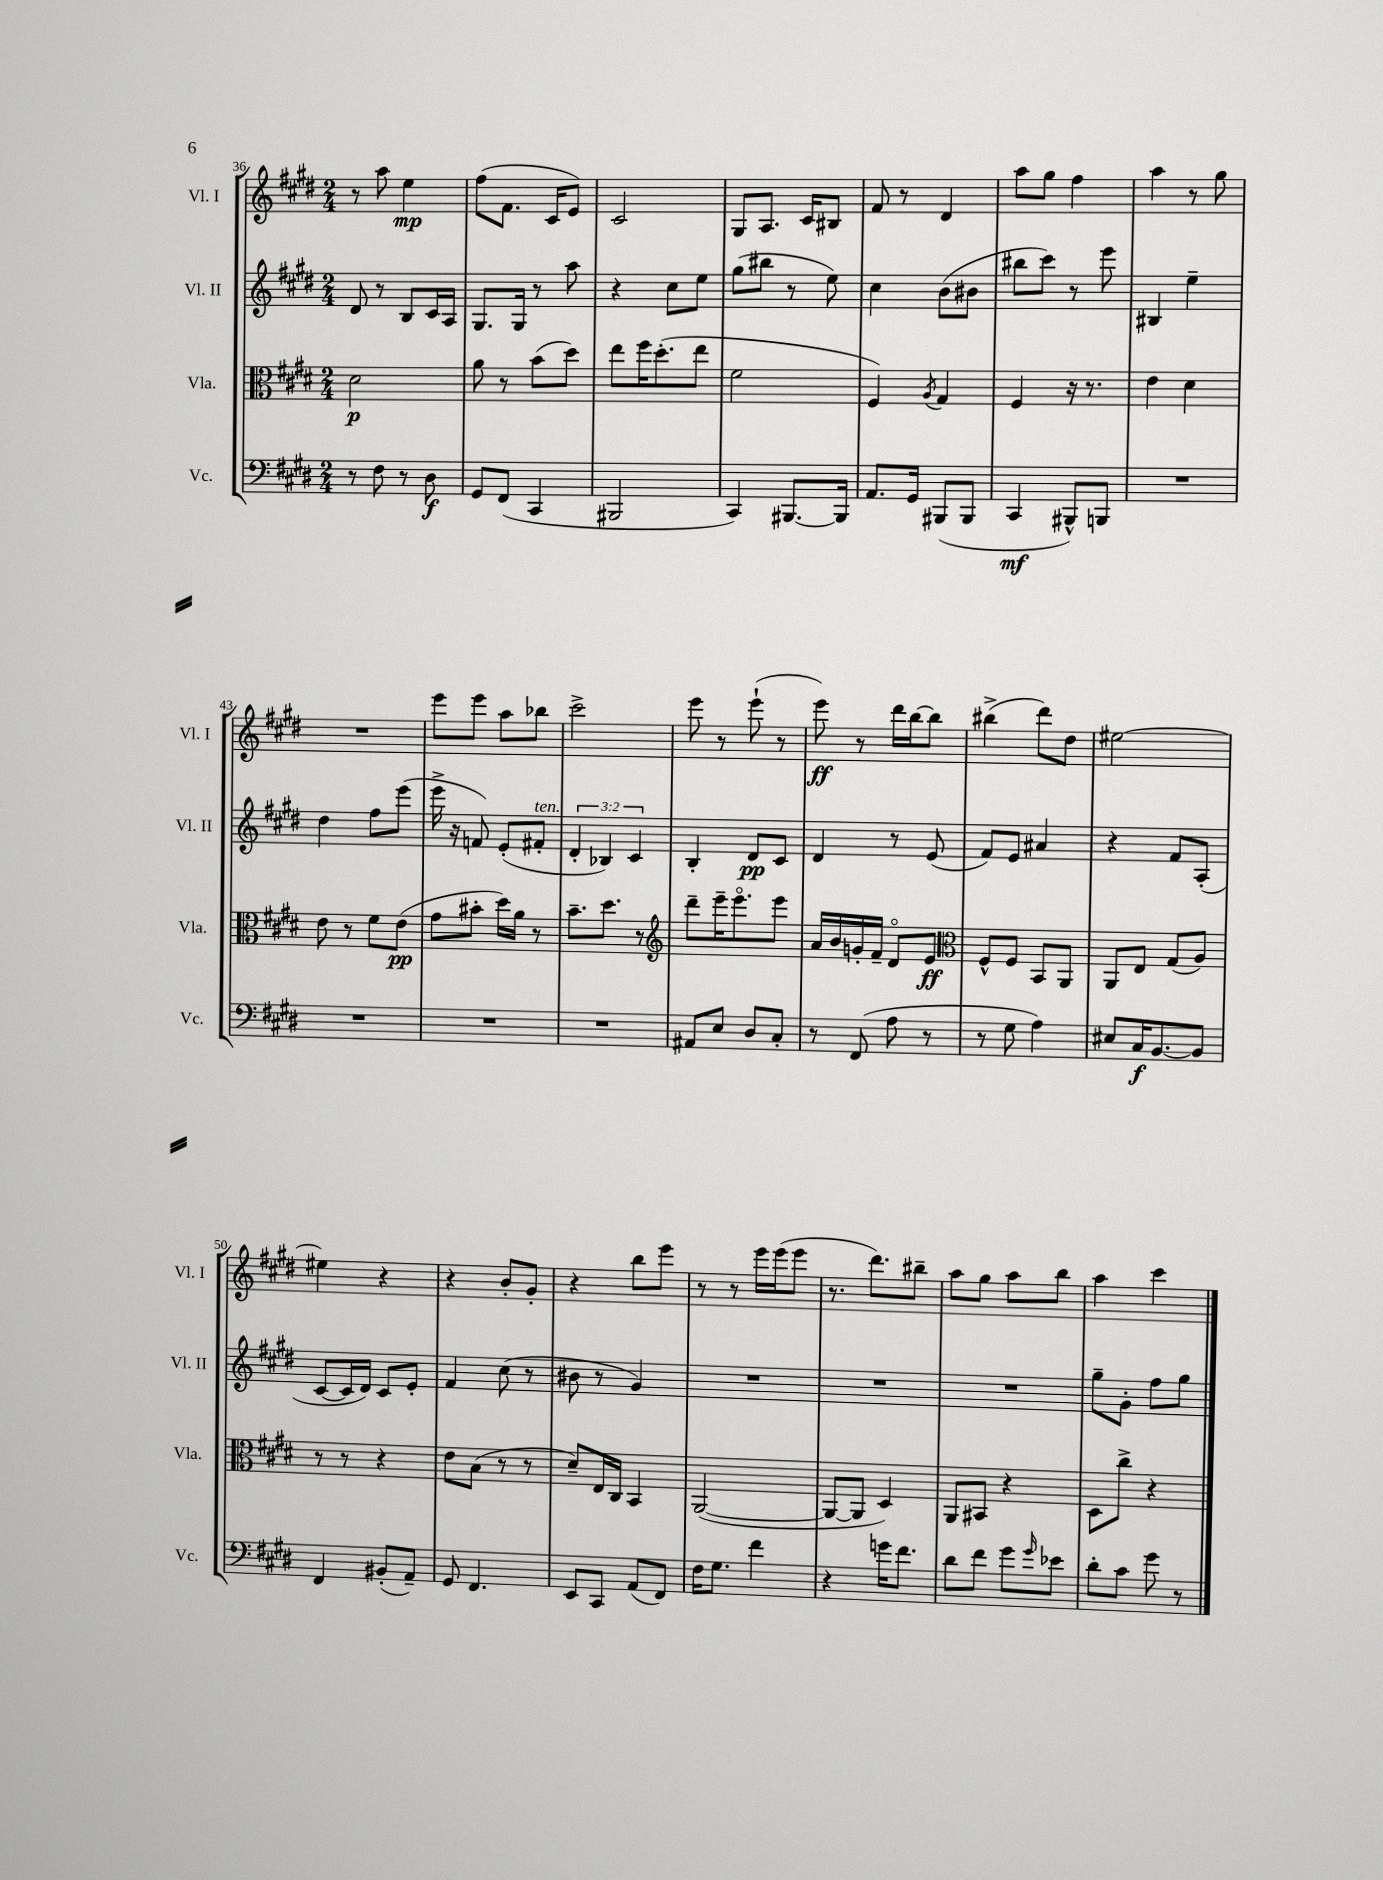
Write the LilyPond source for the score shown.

<<
\new StaffGroup <<
\new Staff = "s0" \with { instrumentName = "Vl. I" shortInstrumentName = "Vl. I" } {
    \clef treble \key e \major \numericTimeSignature \time 2/4
    r8 a''8 e''4\mp |
    fis''8( fis'8. cis'16 e'8) |
    cis'2 |
    gis8 a8. cis'16 bis8 |
    fis'8 r8 dis'4 |
    a''8 gis''8 fis''4 |
    a''4 r8 gis''8 |
    R2 |
    e'''8 e'''8 a''8 bes''8 |
    cis'''2-> |
    e'''8 r8 e'''8-!( r8 |
    e'''8\ff) r8 dis'''16 b''16~ b''8 |
    bis''4->( dis'''8) dis''8 |
    eis''2~ |
    eis''4 r4 |
    r4 b'8-. gis'8-. |
    r4 b''8 e'''8 |
    r8 r8 e'''16 e'''16( e'''8 |
    r8. dis'''8.) bis''8-- |
    a''8 gis''8 a''8 b''8 |
    a''4 cis'''4 \bar "|." |
}
\new Staff = "s1" \with { instrumentName = "Vl. II" shortInstrumentName = "Vl. II" } {
    \clef treble \key e \major \numericTimeSignature \time 2/4 \override Staff.TupletNumber.text = #tuplet-number::calc-fraction-text
    dis'8 r8 b8 cis'16 a16 |
    gis8. gis16 r8 a''8 |
    r4 cis''8 e''8 |
    gis''8( bis''8 r8 e''8) |
    cis''4 b'8( bis'8 |
    bis''8 cis'''8) r8 e'''8 |
    bis4 e''4-- |
    dis''4 fis''8 e'''8( |
    e'''16-> r16 f'8) e'8-.( fis'8-.^\markup { \italic "ten." } |
    \tuplet 3/2 { dis'4-. bes4) cis'4 } |
    b4-. dis'8\pp cis'8 |
    dis'4 r8 e'8( |
    fis'8) e'8 ais'4 |
    r4 fis'8 a8-.( |
    cis'8~ cis'16 dis'16) cis'8 e'8-. |
    fis'4 cis''8( r8 |
    bis'8 r8 gis'4) |
    R2 |
    R2 |
    R2 |
    gis''8-- gis'8-. fis''8 gis''8 \bar "|." |
}
\new Staff = "s2" \with { instrumentName = "Vla." shortInstrumentName = "Vla." } {
    \clef alto \key e \major \numericTimeSignature \time 2/4
    dis'2\p |
    a'8 r8 b'8( dis''8) |
    e''8 fis''16 dis''8.-.( e''8 |
    fis'2 |
    fis4) \acciaccatura { a8 } gis4 |
    fis4 r16 r8. |
    e'4 dis'4 |
    e'8 r8 fis'8 e'8\pp( |
    gis'8 bis'8-. dis''16) a'16 r8 |
    b'8.-- dis''8. r8 |
    \clef treble dis'''8-- e'''16-- e'''8.\flageolet e'''8 |
    a'16 b'16 g'16-. fis'16-- dis'8\flageolet e'8\ff |
    \clef alto fis8-^ fis8 b,8 a,8 |
    a,8 e8 gis8( a8) |
    r8 r8 r4 |
    e'8 b8( r8 r8 |
    dis'8--) e16 cis16 b,4 |
    a,2~( |
    a,8~ a,8 dis4) |
    a,8 bis,8 r4 |
    dis8 cis''8-> r4 \bar "|." |
}
\new Staff = "s3" \with { instrumentName = "Vc." shortInstrumentName = "Vc." } {
    \clef bass \key e \major \numericTimeSignature \time 2/4
    r8 fis8 r8 dis8\f |
    gis,8 fis,8( cis,4 |
    bis,,2 |
    cis,4) bis,,8.~ bis,,16 |
    a,8. gis,16 bis,,8( bis,,8 |
    cis,4\mf bis,,8-^) b,,8 |
    R2 |
    R2 |
    R2 |
    R2 |
    ais,8 e8 dis8 cis8-. |
    r8 fis,8( a8 r8 |
    r8 gis8 a4) |
    eis8 cis16\f b,8.~ b,8 |
    fis,4 bis,8-.( a,8--) |
    gis,8 fis,4. |
    e,8 cis,8 a,8( fis,8) |
    fis16 gis8. fis'4 |
    r4 g'16 fis'8. |
    dis'8 fis'8 gis'8 \grace { gis'16 } ees'8 |
    dis'8-. cis'8 gis'8 r8 \bar "|." |
}
>>
>>
\layout { \context { \Score currentBarNumber = #36 } }
